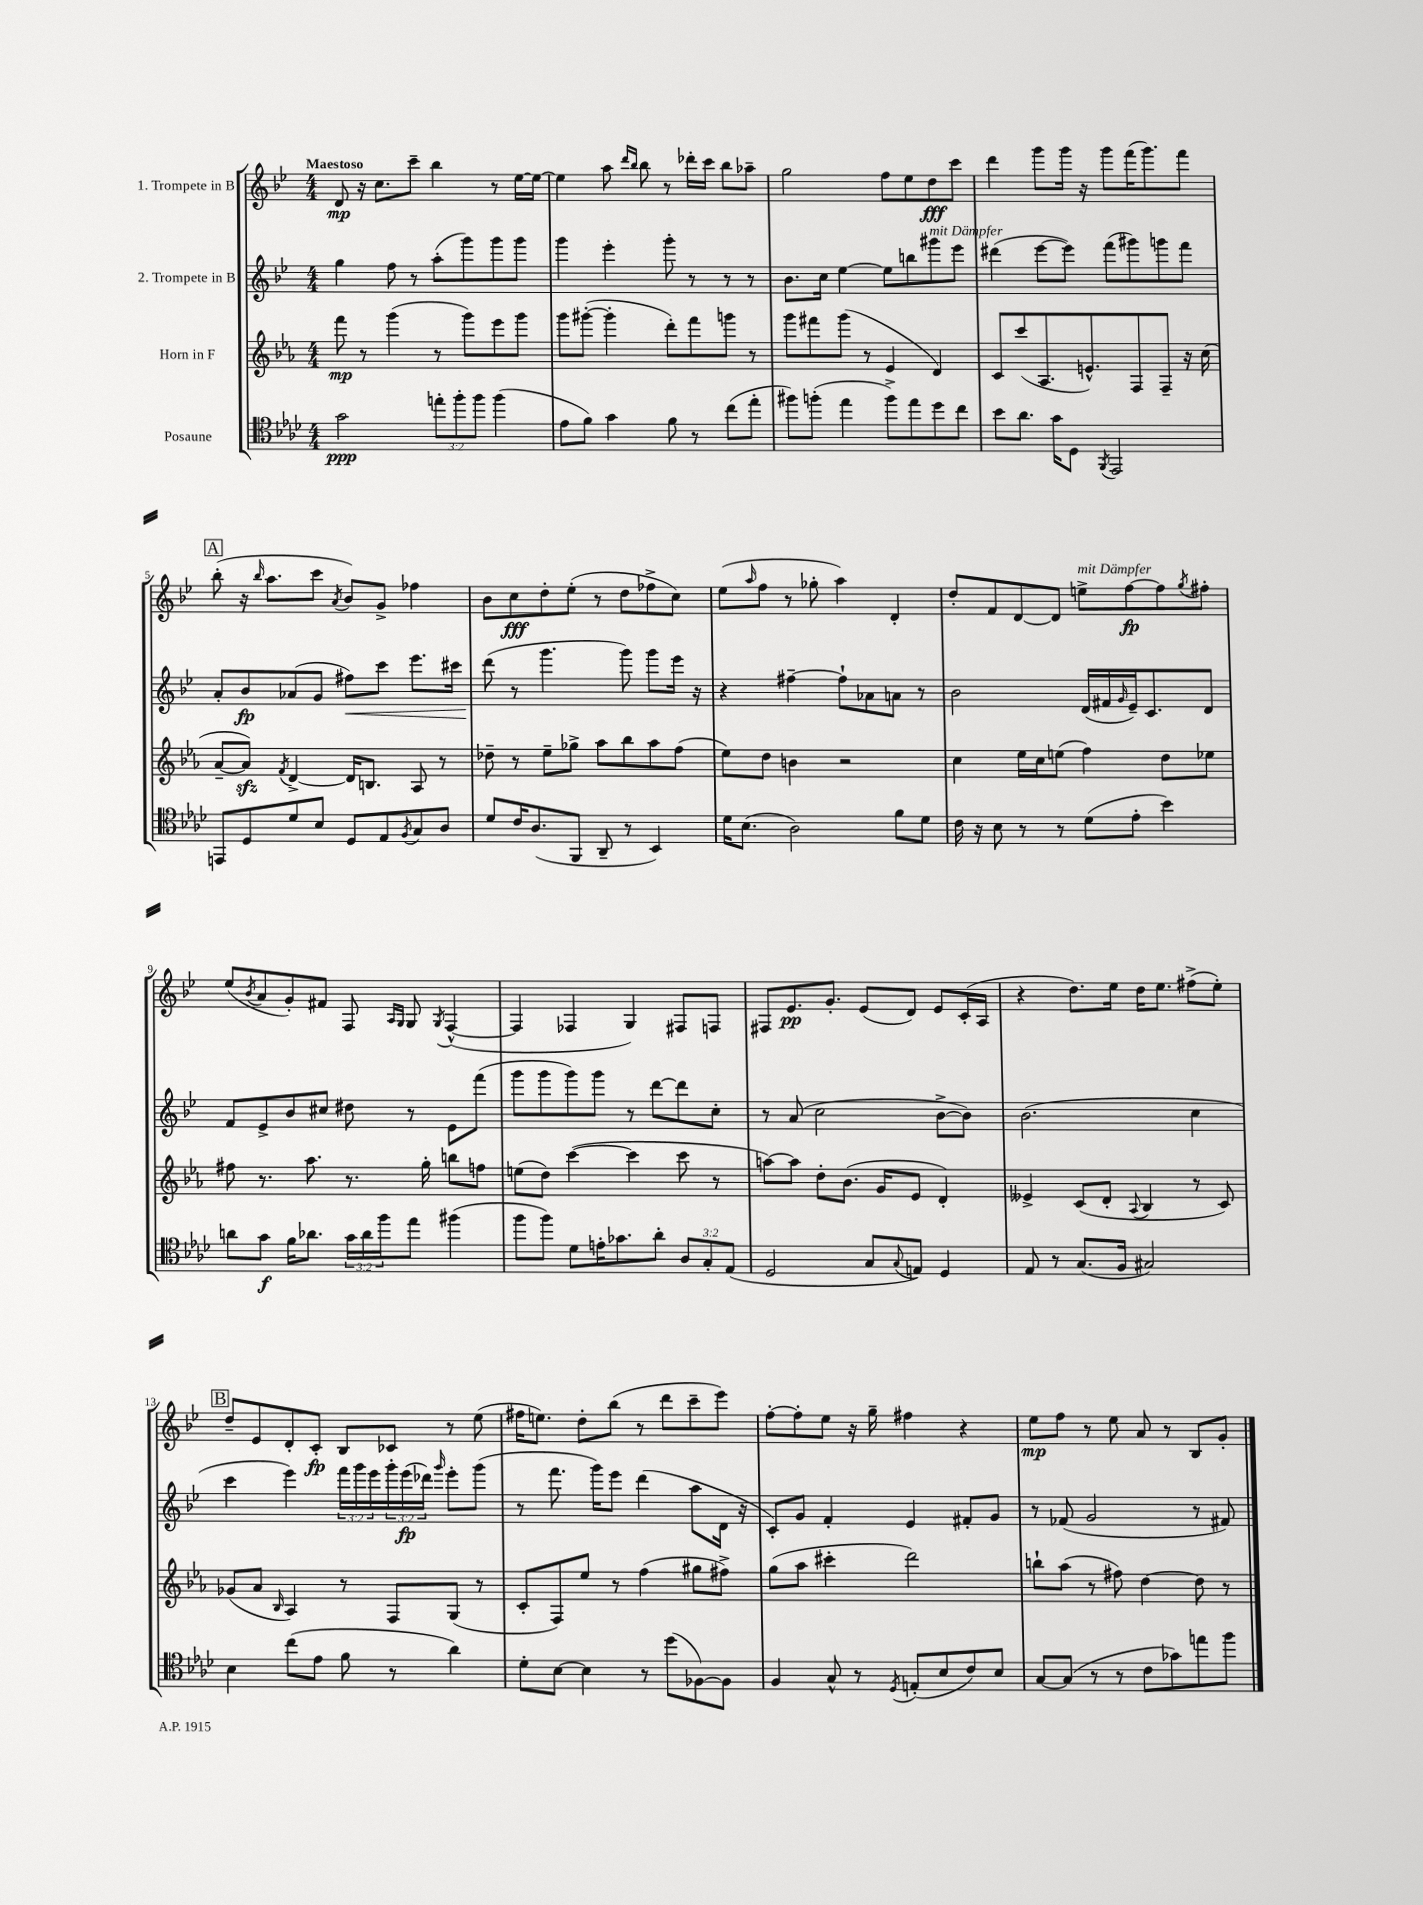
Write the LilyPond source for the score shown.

<<
\new StaffGroup <<
\new Staff = "s0" \with { instrumentName = "1. Trompete in B" } {
    \clef treble \key bes \major \numericTimeSignature \time 4/4 \tempo "Maestoso"
    d'8\mp r16 c''8. c'''8-- bes''4 r8 ees''16~ ees''16~ |
    ees''4 a''8 \grace { d'''16 bes''16 } bes''8 r8 des'''16-. c'''16 bes''8 aes''8-- |
    g''2 f''8 ees''8 d''8\fff c'''8 |
    d'''4 g'''8 g'''16 r16 g'''8 f'''16( g'''8.) f'''8 |
    \mark \markup { \box "A" } bes''8-.( r16 \grace { bes''16 } a''8. c'''8 \acciaccatura { a'8 } bes'8) g'8-> fes''4 |
    bes'8 c''8\fff d''8-. ees''8-.( r8 d''8 fes''8-> c''8) |
    ees''8( \grace { a''16 } f''8 r8 ges''8-. a''4) d'4-. |
    d''8-. f'8 d'8~ d'8 e''8->^\markup { \italic "mit Dämpfer" } f''8~\fp f''8 \acciaccatura { g''8 } fis''8-. |
    ees''8( \acciaccatura { bes'8 } a'8 g'8-.) fis'8 f8 \grace { a16 g16 } g8 \acciaccatura { g8 } f4~-^( |
    f4 fes4 g4) fis8 f8 |
    fis8 ees'8.\pp g'8.-. ees'8( d'8) ees'8 c'16-.( a16 |
    r4 d''8.) ees''16 d''16 ees''8. fis''8->( ees''8-.) |
    \mark \markup { \box "B" } d''8-- ees'8 d'8-. c'8-.\fp bes8 ces'8 r8 ees''8( |
    fis''16 e''8.) d''8-. bes''8( r8 d'''8 c'''8-- ees'''8) |
    f''8~-. f''8-. ees''8 r16 g''16-- fis''4 r4 |
    ees''8\mp f''8 r8 ees''8 a'8 r8 bes8 g'8-. \bar "|." |
}
\new Staff = "s1" \with { instrumentName = "2. Trompete in B" } {
    \clef treble \key bes \major \numericTimeSignature \time 4/4 \override Staff.TupletNumber.text = #tuplet-number::calc-fraction-text
    g''4 f''8 r8 a''8-.( g'''8) g'''8 g'''8 |
    g'''4 ees'''4-. g'''8-. r8 r8 r8 |
    bes'8. c''16 ees''4~ ees''8 b''8 gis'''8^\markup { \italic "mit Dämpfer" } ees'''8 |
    dis'''4( ees'''8~ ees'''8) f'''8( gis'''8) g'''8 f'''8 |
    \mark \markup { \box "A" } a'8-. bes'8\fp aes'8( g'8 fis''8\<) c'''8 ees'''8. cis'''16 |
    d'''8\!( r8 g'''4. g'''8) g'''8 ees'''16 r16 |
    r4 fis''4~-- fis''8-! aes'8 a'8 r8 |
    bes'2 d'16( fis'16 \grace { g'16 } ees'16--) c'8. d'8 |
    f'8 ees'8-> bes'8 cis''8 dis''8 r8 ees'8 f'''8( |
    g'''8 g'''8 g'''8) g'''8 r8 d'''8~ d'''8 c''8-. |
    r8 a'8( c''2 bes'8~-> bes'8) |
    bes'2.( c''4 |
    \mark \markup { \box "B" } c'''4 ees'''4) \tuplet 3/2 { f'''16 g'''16 ees'''16 } \tuplet 3/2 { g'''16-. ees'''16\fp( des'''16) } \grace { g'''16 } ees'''8-. g'''8( |
    r8 f'''8. g'''16) ees'''8 d'''4( a''8 d'16 r16 |
    c'8-.) g'8 f'4-. ees'4 fis'8-. g'8 |
    r8 fes'8( g'2 r8 fis'8) \bar "|." |
}
\new Staff = "s2" \with { instrumentName = "Horn in F" } {
    \clef treble \key ees \major \numericTimeSignature \time 4/4
    f'''8\mp r8 g'''4( r8 g'''8) ees'''8 g'''8 |
    g'''8 gis'''8~-.( gis'''4-. d'''8-.) f'''8 g'''8 r8 |
    g'''8 fis'''8 g'''8( r8 ees'4 d'4) |
    c'8 c'''8( aes8. e'8.-^) f8 f8-- r16 c''16( |
    \mark \markup { \box "A" } aes'8~-- aes'8\sfz) \acciaccatura { f'8 } d'4~-> d'16 b8. aes8 r8 |
    des''8-- r8 ees''8-- ges''8-> aes''8 bes''8 aes''8 f''8( |
    ees''8) d''8 b'4 r2 |
    c''4 ees''16 c''16 e''8( f''4) d''8 ees''8 |
    fis''8 r8. aes''8. r8. g''16-. b''8 f''8 |
    e''8( d''8) c'''4~( c'''4 c'''8 r8 |
    a''8~) a''8 d''8-. bes'8.( g'16 ees'8 d'4-.) |
    eeses'4-> c'8( d'8-. \appoggiatura { aes8 } bes4 r8 c'8) |
    \mark \markup { \box "B" } ges'8( aes'8 \grace { bes16 } aes4) r8 f8 g8( r8 |
    c'8-. f8) ees''8 r8 f''4( gis''8 fis''8->) |
    g''8( aes''8 cis'''4-. d'''2) |
    b''8-! aes''8( r8 fis''8) d''4~ d''8 r8 \bar "|." |
}
\new Staff = "s3" \with { instrumentName = "Posaune" } {
    \clef tenor \key aes \major \numericTimeSignature \time 4/4 \override Staff.TupletNumber.text = #tuplet-number::calc-fraction-text
    g'2\ppp \tuplet 3/2 { e''8-. f''8-. f''8 } f''4( |
    ees'8 f'8) g'4 f'8 r8 c''8( ees''8-. |
    fis''8) f''8-.( ees''4 f''8->) ees''8 des''8 c''8 |
    bes'8 aes'8. g'16 des8 \acciaccatura { f,8 } ees,2 |
    \mark \markup { \box "A" } e,8 des8 des'8 bes8 des8 ees8 \acciaccatura { f8 } g8 aes8 |
    des'8 c'16 aes8.( f,8 aes,8-- r8 bes,4) |
    des'16 bes8.( aes2) f'8 des'8 |
    c'16 r16 bes8 r8 r8 des'8( ees'8-. bes'4) |
    a'8 g'8\f f'16 aes'8. \tuplet 3/2 { g'16 aes'16 f''16 } ees''8 fis''4( |
    f''8 f''8) des'8 e'16-. ges'8. aes'8-. \tuplet 3/2 { aes8 g8-. ees8( } |
    des2 g8 \appoggiatura { g8 } e8) des4 |
    ees8 r8 g8.( f16 gis2) |
    \mark \markup { \box "B" } bes4 c''8( ees'8 f'8 r8 aes'4) |
    des'8-. bes8~ bes4 r8 des''8( fes8~) fes8 |
    f4 g8-^ r8 \acciaccatura { des8 } e8-.( bes8 c'8) bes8 |
    g8~ g8( r8 r8 c'8 ges'8) e''8 f''8 \bar "|." |
}
>>
>>
